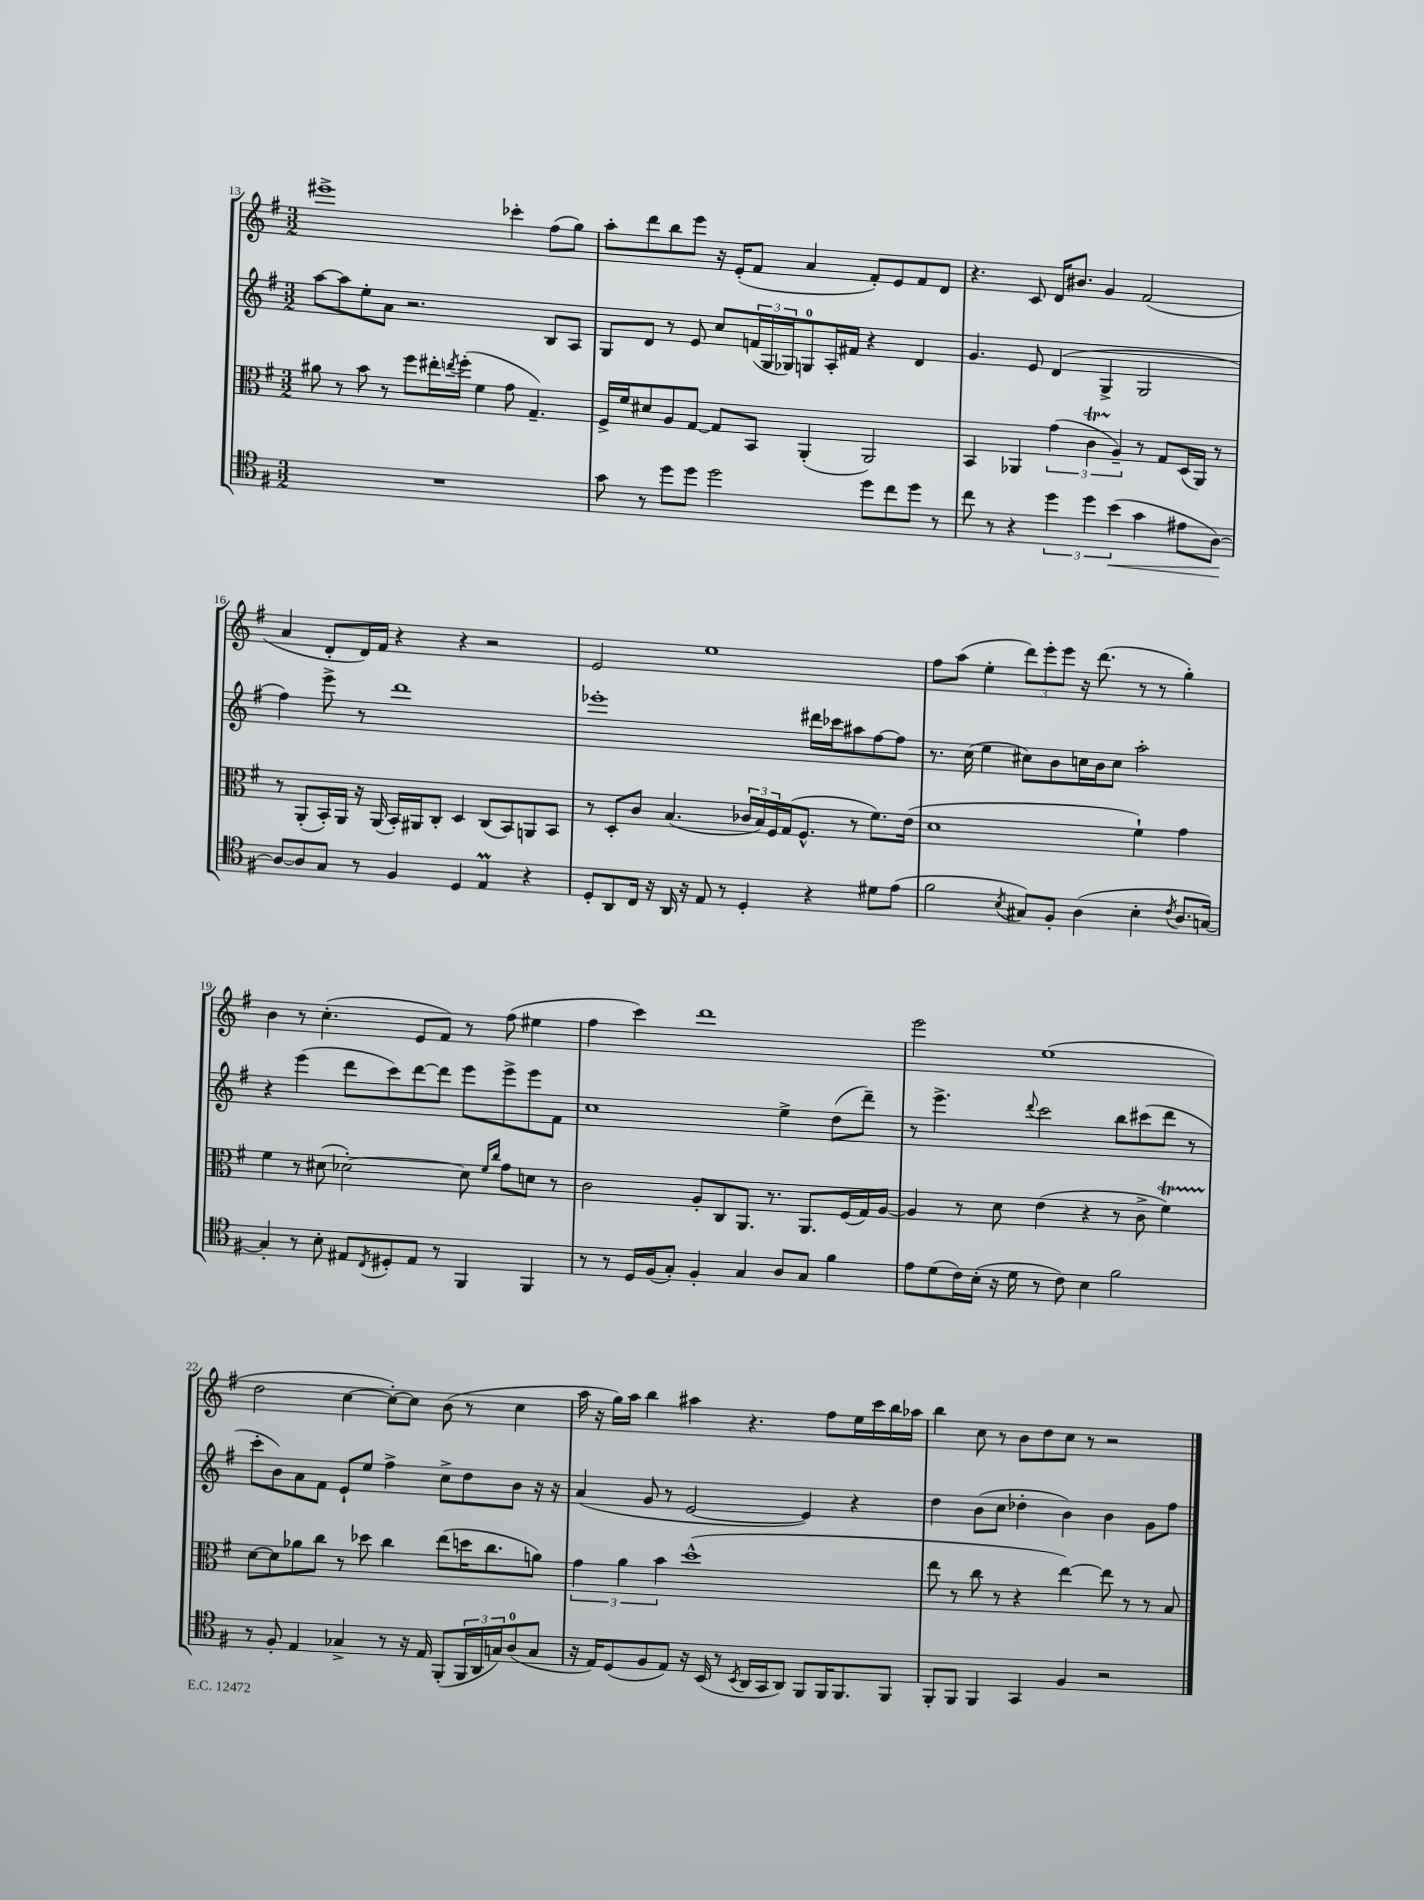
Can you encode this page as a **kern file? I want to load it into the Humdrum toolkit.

**kern	**kern	**kern	**kern
*staff4	*staff3	*staff2	*staff1
*clefC4	*clefC3	*clefG2	*clefG2
*k[f#]	*k[f#]	*k[f#]	*k[f#]
*M3/2	*M3/2	*M3/2	*M3/2
1.r	8a#\	[8aa\L	1eee#^
.	8r	8aa\]	.
.	8b\	8ee'\	.
.	8r	8a\J	.
.	8ff#\L	2.r	.
.	16ee#'\L	.	.
.	8qee/	.	.
.	(16ff#'\JJ	.	.
.	4f#\	.	.
.	8g\	.	4ccc-'\
.	4.G~/)	.	.
.	.	8B/L	(8ff#\L
.	.	8A/J	8gg\J)
=	=	=	=
8g\	16F#^/LL	8G/L	8aa'\L
.	16f#/J	.	.
8r	8d#/	8d/J	8ddd\
8dd\L	8A/	8r	8bb\
8dd\J	[8G/J	8e/	8eee\J
2dd\	8G/]L	8cc/L	16r
.	.	.	(16e'/LK
.	8BB/J	(24f/L	8f#/J
.	.	24G/	.
.	.	24G-/J)	.
.	(4AA'/	8G/	4a/
.	.	16A'/L	.
.	.	16f#/JJ	.
8dd\L	2AA/)	4r	8f#'/L)
8cc\	.	.	8e/
8dd\J	.	4d/	8f#/
8r	.	.	8d/J
=	=	=	=
8cc\	4BB/	4.g/	4.r
8r	.	.	.
4r	4AA-/	.	.
.	.	8e/	8c/
6dd\	(6g\	(4d/	16d/LK
.	.	.	8.b#/J
6dd\	6c\	.	.
.	.	4G^/	4g/
(6b\	6A~/)	.	.
4g\	8r	2G/	(2f#/
.	8G/L	.	.
8e#\L	(16D/L	.	.
.	16AA-/JJ)	.	.
[8A\J)	8r	.	.
=	=	=	=
8A/_L	8r	4ff#\)	4a/
8A/]	(8AA'/L	.	.
8G/J	16BB'/L)	8eee^\	8d'/L
.	16AA/JJ	.	.
8r	16r	8r	16d/L)
.	(16AA/	.	16f#/JJ
4F#/	16BB'/LL)	1ddd	4r
.	16AA#/J	.	.
.	8C'/J	.	.
4D/	4D/	.	4r
4E/	(8C/L	.	2r
.	8BB/)	.	.
4r	8AA/	.	.
.	8BB/J	.	.
=	=	=	=
8D'/L	8r	1eee-'	2e/
8AA/	8D'/L	.	.
16C/Jk	8c/J	.	.
16r	.	.	.
16AA/	(4.B/	.	.
16r	.	.	.
8E/	.	.	1ee
8r	.	.	.
4D'/	24c-/LL	.	.
.	24B/)	.	.
.	24F#/	.	.
.	(16G/J	.	.
.	8.F#^^/J	.	.
4r	.	16ddd#\LL	.
.	.	16ccc-\J	.
.	8r	8aa#\	.
8d#\L	8.f#\L)	[8ff#\	.
(8e\J	.	8ff#\]J	.
.	(16e\Jk	.	.
=	=	=	=
2f#\	1d	8.r	8ff#\L
.	.	.	(8aa\J
.	.	(16cc\	.
.	.	4ee\	4ee'\
8qB/	.	.	.
8G#/L)	.	8cc#\L)	12ddd\L)
.	.	.	12eee'\
8F#'/J	.	8b\	.
.	.	.	12eee\J
(4A\	.	16cc\L	16r
.	.	16b\J	(8.ddd\
.	.	8cc\J	.
4B'\	4f#`\)	2aa'\	8r
.	.	.	8r
8qc/	.	.	.
8.A/L	4g\	.	4gg'\)
[16G/Jk)	.	.	.
=	=	=	=
4G'/]	4f#\	4r	4b\
8r	8r	(4eee\	8r
8B'\	(8d#\	.	(4.cc'\
8E#/L	[2d-'\)	8ddd\L	.
8qC/	.	.	.
8D#'/	.	8ccc\)	.
8E#/J	.	[8ddd\	8e/L
8r	.	8ddd\]J	8f#/J)
4FF#/	8d-\]	8eee\L	8r
.	16qqf#/LL	.	.
.	16qqcc/JJ	.	.
.	8g\L	8eee^\	(8ff#\
4FF#/	8d\J	8eee\	4ee#\
.	8r	8f#\J	.
=	=	=	=
8r	2c\	1cc	4ff#\
8r	.	.	.
16D/LL	.	.	4ccc\)
(16F#/J	.	.	.
8G'/J)	.	.	.
4F#'/	8A'/L	.	1ddd
.	8C/	.	.
4G/	8.AA/J	.	.
.	8.r	.	.
8A/L	.	4ee^\	.
8G/J	8.AA/L	.	.
4f#\	.	(8dd\L	.
.	(16F#/L	.	.
.	16G/)	8ddd~\J)	.
.	[16A/JJ	.	.
=	=	=	=
8e\L	4A/]	8r	2eee\
(8d\	.	4.eee^\	.
16c\L)	8r	.	.
(16B'\JJ	.	.	.
16r	8d\	.	.
16d\	.	.	.
.	.	8qqddd/	.
8r	(4e\	2ccc\	(1ee
8c\)	.	.	.
4B\	4r	.	.
2f#\	8r	8bb\L	.
.	8c^\	(8ccc#\	.
.	4f#\)	8ddd\J	.
.	.	8r	.
=	=	=	=
8r	[8d\L	8ccc'\L	2dd\
8F#'/	8d\]	8b\)	.
4E/	8a-\	8a\	.
.	8cc\J	8f#\J	.
4G-^/	8r	8e`/L	[4cc\
.	8dd-\	8ee/J	.
8r	4cc\	4ff#^\	8cc'\_L)
16r	.	.	8cc\]J
16E/	.	.	.
(8FF#'/L	(8ee\L	8cc^\L	(8b\
24FF#/L	16dd\K	8dd\	8r
24AA/	.	.	.
.	8.cc\	.	.
24G/J)	.	.	.
(8A/	.	8b\J	4cc\
8G/J	8a\J)	16r	.
.	.	16r	.
=	=	=	=
16r	6g\	(4a/	16aa\
16E/LK)	.	.	16r
(8D/	.	.	16gg\LL)
.	6a\	.	.
.	.	.	16aa\JJ
8F#/	.	8g/	4bb\
.	6b\	.	.
8E/J)	.	8r	.
16r	(1dd^^	[2e/	4aa#\
(16BB/	.	.	.
8r	.	.	.
8qBB/	.	.	.
16AA/LL	.	.	4.r
16GG/J	.	.	.
8AA/J)	.	.	.
8FF#/L	.	4e/])	.
16FF#/K	.	.	8ff#\L
8.FF#/	.	.	.
.	.	4r	16ee\L
.	.	.	16ccc\
8FF#/J	.	.	16bb\
.	.	.	16aa-\JJ
=	=	=	=
8FF#'/L	8ee\	4dd\	4bb\
8FF#/J	8r	.	.
4FF#/	8cc\	(8b\L	8cc\
.	8r	8cc\J	8r
4GG/	4r	4dd-'\	8b\L
.	.	.	8dd\
4F#/	[4ee\)	4b\)	8cc\J
.	.	.	8r
2r	8ee\]	4b\	2r
.	8r	.	.
.	8r	8g\L	.
.	8B/	8ff#\J	.
==	==	==	==
*-	*-	*-	*-
